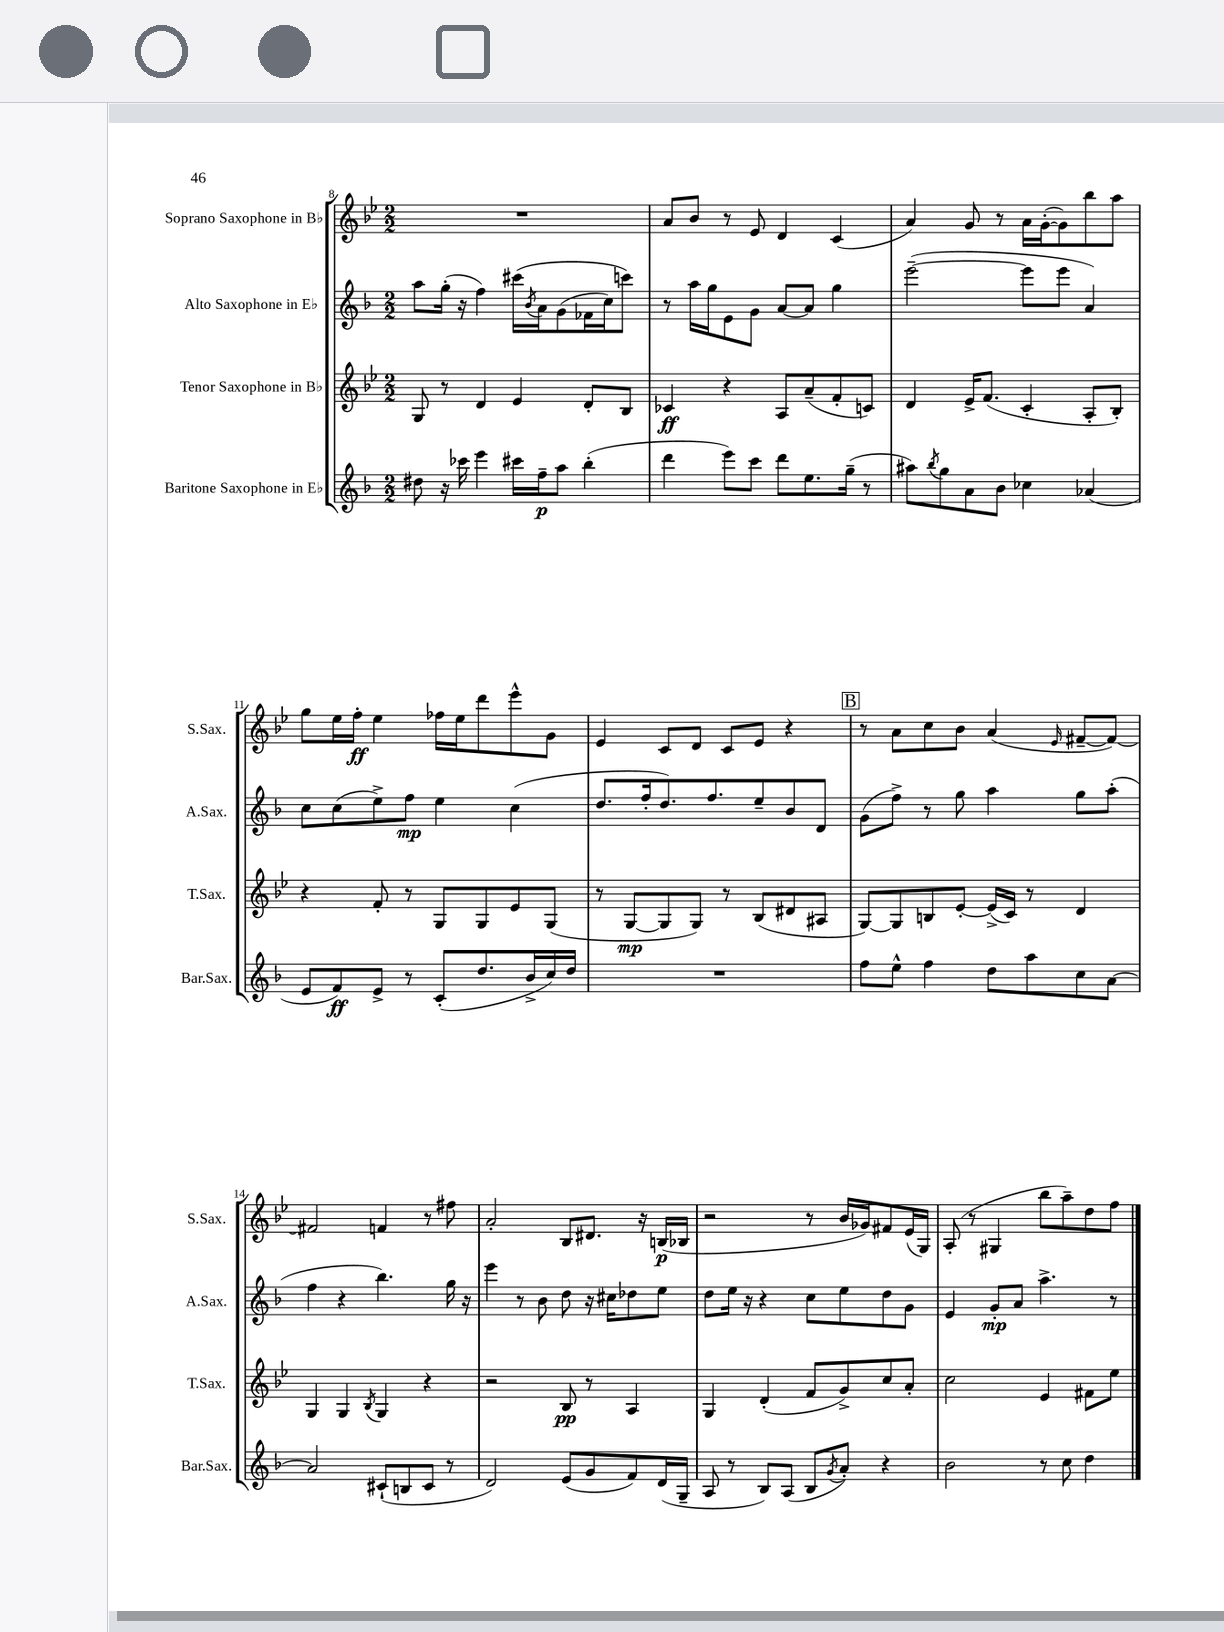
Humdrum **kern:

**kern	**dynam	**kern	**dynam	**kern	**dynam	**kern	**dynam
*part4	*part4	*part3	*part3	*part2	*part2	*part1	*part1
*staff4	*staff4	*staff3	*staff3	*staff2	*staff2	*staff1	*staff1
*I"Baritone Saxophone in E♭	*	*I"Tenor Saxophone in B♭	*	*I"Alto Saxophone in E♭	*	*I"Soprano Saxophone in B♭	*
*I'Bar.Sax.	*	*I'T.Sax.	*	*I'A.Sax.	*	*I'S.Sax.	*
*clefG2	*	*clefG2	*	*clefG2	*	*clefG2	*
*k[b-]	*	*k[b-e-]	*	*k[b-]	*	*k[b-e-]	*
*M2/2	*	*M2/2	*	*M2/2	*	*M2/2	*
=8	=8	=8	=8	=8	=8	=8	=8
8dd#X\	.	8G/	.	8aa\L	.	1r	.
16r	.	8r	.	(16gg'\Jk	.	.	.
16ccc-X\	.	.	.	16r	.	.	.
4eee\	.	4d/	.	4ff\)	.	.	.
16ccc#X\LL	.	4e-/	.	(16ccc#X\LL	.	.	.
.	.	.	.	8qb-/	.	.	.
16ff~\J	p	.	.	16a\J	.	.	.
8aa\J	.	.	.	(8g\	.	.	.
(4bb-'\	.	8d'/L	.	16f-X\L	.	.	.
.	.	.	.	16cc\J)	.	.	.
.	.	8B-/J	.	8cccn\J)	.	.	.
=9	=9	=9	=9	=9	=9	=9	=9
4ddd\	.	4c-X/	ff	8r	.	8a/L	.
.	.	.	.	16aa\LL	.	8b-/J	.
.	.	.	.	16gg\J	.	.	.
8eee\L)	.	4r	.	8e\	.	8r	.
8ccc\J	.	.	.	8g\J	.	8e-/	.
8ddd\L	.	8A/L	.	[8a/L	.	4d/	.
8.ee\	.	(8a~/	.	8a/J]	.	.	.
.	.	8f'/	.	4gg\	.	(4c/	.
(16gg~\Jk	.	.	.	.	.	.	.
8r	.	8cn/J)	.	.	.	.	.
=10	=10	=10	=10	=10	=10	=10	=10
8aa#X\L)	.	4d/	.	([2eee~\	.	4a/)	.
8qbb-/	.	.	.	.	.	.	.
8gg\	.	.	.	.	.	.	.
8a\	.	16e-^/KL	.	.	.	8g/	.
.	.	(8.f/J	.	.	.	.	.
8b-\J	.	.	.	.	.	8r	.
4cc-X\	.	4c'/	.	8eee\L]	.	16a\LL	.
.	.	.	.	.	.	([16g'\J	.
.	.	.	.	8eee\J	.	8g\])	.
(4a-X/	.	8A'/L	.	4a/)	.	8bb-\	.
.	.	8B-'/J)	.	.	.	8aa\J	.
!!LO:LB:g=z
=11	=11	=11	=11	=11	=11	=11	=11
8e/L	.	4r	.	8cc\L	.	8gg\L	.
8f/)	ff	.	.	(8cc\	.	16ee-\L	.
.	.	.	.	.	.	16ff'\JJ	ff
8e^/J	.	8f'/	.	8ee^\)	.	4ee-\	.
8r	.	8r	.	8ff\J	mp	.	.
(8c'/L	.	8G/L	.	4ee\	.	16ff-X\LL	.
.	.	.	.	.	.	16ee-\J	.
8.dd/	.	8G/	.	.	.	8ddd\	.
.	.	8e-/	.	(4cc\	.	8eee-^^\	.
16b-^/L	.	.	.	.	.	.	.
16cc/)	.	(8G/J	.	.	.	8g\J	.
16dd/JJ	.	.	.	.	.	.	.
=12	=12	=12	=12	=12	=12	=12	=12
1r	.	8r	.	8.dd/L	.	4e-/	.
.	.	[8G/L	mp	.	.	.	.
.	.	.	.	16ff'/k	.	.	.
.	.	8G/]	.	8.dd/)	.	8c/L	.
.	.	8G/J)	.	.	.	8d/J	.
.	.	.	.	8.ff/	.	.	.
.	.	8r	.	.	.	8c/L	.
.	.	(8B-/L	.	8ee~/	.	8e-/J	.
.	.	8d#X/	.	8b-/	.	4r	.
.	.	8A#X/J	.	8d/J	.	.	.
!!LO:REH:place=s1:t=B
=13	=13	=13	=13	=13	=13	=13	=13
8ff\L	.	[8G/L)	.	(8g\L	.	8r	.
8ee^^\J	.	8G/]	.	8ff^\J)	.	8a\L	.
4ff\	.	8Bn/	.	8r	.	8cc\	.
.	.	[8e-'/J	.	8gg\	.	8b-\J	.
8dd\L	.	(16e-^/LL]	.	4aa\	.	(4a/	.
.	.	16c/JJ)	.	.	.	.	.
8aa\	.	8r	.	.	.	.	.
.	.	.	.	.	.	16qqe-/	.
8cc\	.	4d/	.	8gg\L	.	[8f#X~/L	.
[8a\J	.	.	.	(8aa'\J	.	8f#/J_)	.
!!LO:LB:g=z
=14	=14	=14	=14	=14	=14	=14	=14
2a/]	.	4G/	.	4ff\	.	2f#X/]	.
.	.	4G/	.	4r	.	.	.
.	.	8qB-/	.	.	.	.	.
(8c#X`/L	.	4G/	.	4.bb-\)	.	4fn/	.
8Bn/	.	.	.	.	.	.	.
8c#/J	.	4r	.	.	.	8r	.
8r	.	.	.	16gg\	.	8ff#X\	.
.	.	.	.	16r	.	.	.
=15	=15	=15	=15	=15	=15	=15	=15
2d/)	.	2r	.	4eee\	.	2a'/	.
.	.	.	.	8r	.	.	.
.	.	.	.	8b-\	.	.	.
(8e/L	.	8B-/	pp	8dd\	.	8B-/L	.
8g/	.	8r	.	16r	.	8.d#X/J	.
.	.	.	.	16cc#X\KL	.	.	.
8f/)	.	4A/	.	8dd-X\	.	.	.
.	.	.	.	.	.	16r	.
(16d/L	.	.	.	8ee\J	.	(16Bn/LL	p
16G~/JJ	.	.	.	.	.	16B-X/JJ	.
=16	=16	=16	=16	=16	=16	=16	=16
8A/	.	4G/	.	8dd\L	.	2r	.
8r	.	.	.	16ee\Jk	.	.	.
.	.	.	.	16r	.	.	.
8B-/L)	.	(4d'/	.	4r	.	.	.
(8A/J	.	.	.	.	.	.	.
8B-/L	.	8f/L	.	8cc\L	.	8r	.
8qg/	.	.	.	.	.	.	.
8a'/J)	.	8g^/)	.	8ee\	.	16b-/LL	.
.	.	.	.	.	.	16g-X/J)	.
4r	.	8cc/	.	8dd\	.	8f#X/	.
.	.	8a'/J	.	8g\J	.	(16e-/L	.
.	.	.	.	.	.	16G/JJ)	.
=17	=17	=17	=17	=17	=17	=17	=17
2b-\	.	2cc\	.	4e/	.	(8A'/	.
.	.	.	.	.	.	8r	.
.	.	.	.	8g'/L	mp	4G#X/	.
.	.	.	.	8a/J	.	.	.
8r	.	4e-/	.	4.aa^\	.	8bb-\L	.
8cc\	.	.	.	.	.	8aa~\)	.
4dd\	.	8f#X\L	.	.	.	8dd\	.
.	.	8ee-\J	.	8r	.	8ff\J	.
==	==	==	==	==	==	==	==
*-	*-	*-	*-	*-	*-	*-	*-
